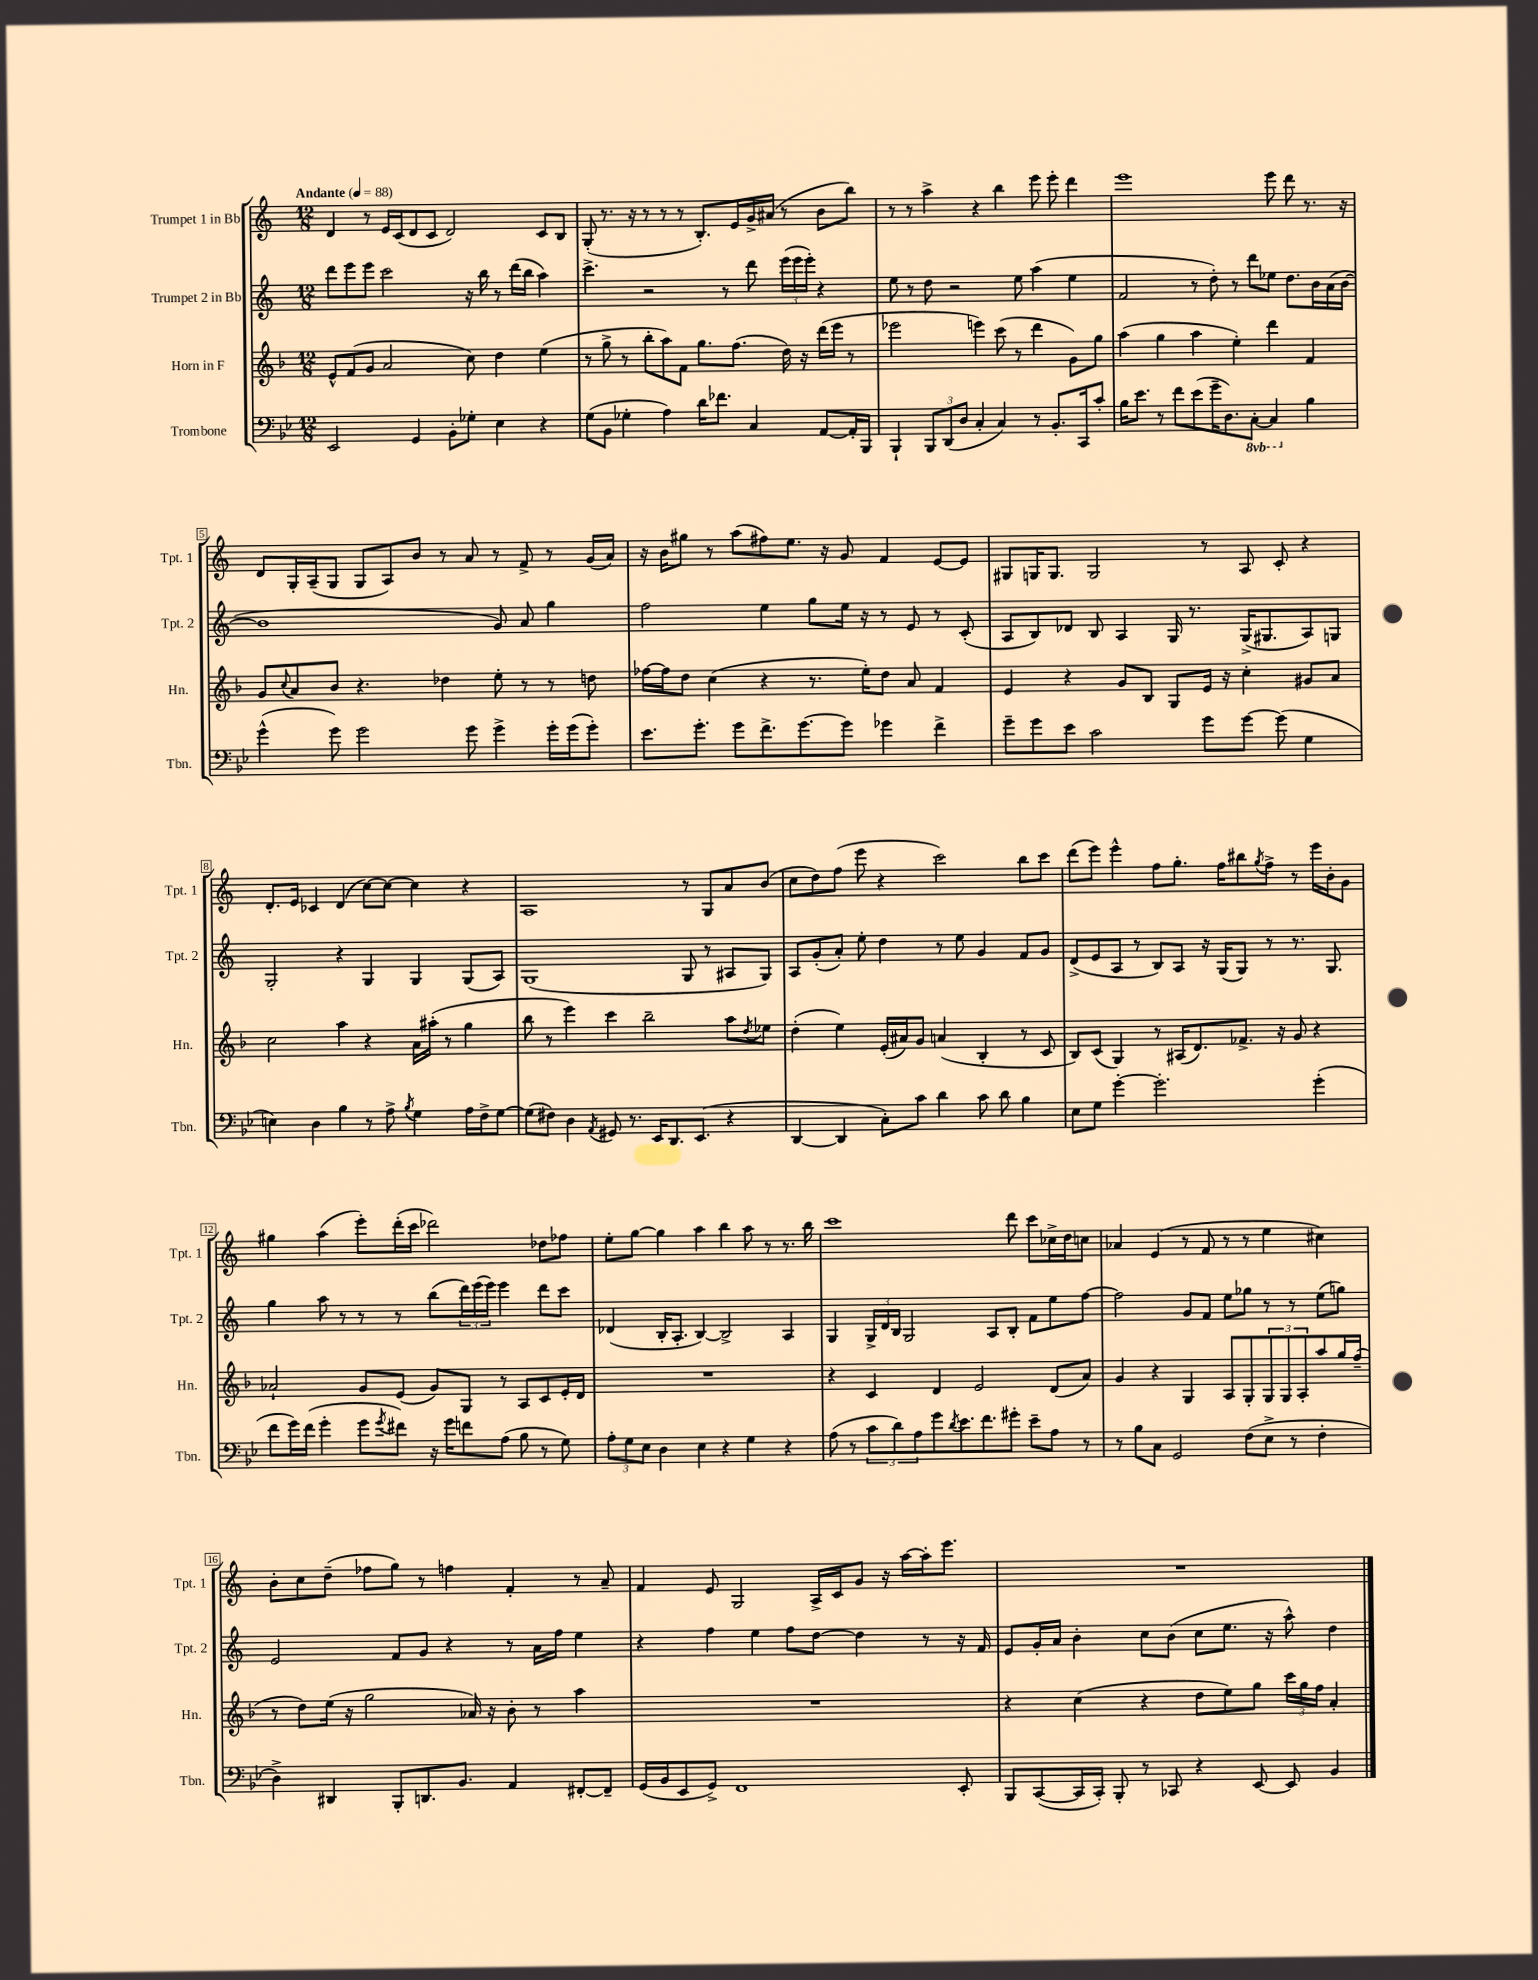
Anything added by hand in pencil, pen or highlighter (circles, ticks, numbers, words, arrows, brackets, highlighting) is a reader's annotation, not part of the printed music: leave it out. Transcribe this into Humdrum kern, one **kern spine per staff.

**kern	**kern	**kern	**kern
*staff4	*staff3	*staff2	*staff1
*clefF4	*clefG2	*clefG2	*clefG2
*k[b-e-]	*k[b-]	*k[]	*k[]
*M12/8	*M12/8	*M12/8	*M12/8
*MM88	*MM88	*MM88	*MM88
2EE-	8e^^	8ddd	4d
.	(8f	8eee	.
.	8g	8eee	8r
.	2a	2ccc	16e
.	.	.	(16c
4GG	.	.	8d
.	.	.	8c
8BB-'	.	.	2d)
8G-'	8cc)	16r	.
.	.	16bb	.
4E-	4dd	8r	.
.	.	(16ddd	.
.	.	16bb	.
4r	(4ee	4aa)	8c
.	.	.	8B
=	=	=	=
(8G	8r	4.ccc^	(8G'
8BB-	8gg^	.	8.r
4G-'	8r	.	.
.	.	.	16r
.	8bb-'	2r	8r
4A)	8aa)	.	8r
.	8f	.	8r
16d	8.gg	.	8.B')
8.f-	.	.	.
.	.	8r	.
.	(8.ff	.	16e
4C	.	8ddd	16g^
.	.	.	(16a#
.	16dd)	(24eee	8r
.	.	24eee	.
.	16r	.	.
.	.	24eee')	.
[8AA	(16ddd	4r	8b
.	16eee	.	.
16AA']	8r	.	8bb)
16BBB-	.	.	.
=	=	=	=
4BBB-`	2eee-	8ee	8r
.	.	8r	8r
12BBB-	.	8dd	4aa^
(12DD	.	.	.
.	.	2r	.
12D	.	.	.
4C'	4eee)	.	4r
4C)	(8ccc	.	4bb
.	8r	8ee	.
8r	4ddd	(4aa	8eee
8.BB-'	.	.	8eee'
.	8g)	4ee	4ddd
16CC	.	.	.
8c'	8gg	.	.
=	=	=	=
16B-	(4aa	2f	1eee
8.e-	.	.	.
8r	4gg	.	.
8f	.	.	.
(8e-	4aa	8r	.
16g~	.	8dd')	.
8.D)	.	.	.
.	4ee')	8r	.
[8CC'	.	8ddd	.
4CC]	4ddd	8ee-	8eee
.	.	8.dd	8ddd
4B-	4f	.	8.r
.	.	16b	.
.	.	(16a	.
.	.	[16b	16r
=	=	=	=
(4g^^	8g	1b]	8d
.	8qqcc	.	.
.	8a	.	16G'
.	.	.	(16A~
8g)	8b-	.	8G
2g	4.r	.	8G
.	.	.	8A)
.	.	.	8b
.	4dd-	.	8r
8g	.	.	8a
4g^	8ee'	8g)	8r
.	8r	8a	8f^
16g'	8r	4gg	8r
(16g	.	.	.
8g')	8dd	.	(16g
.	.	.	16a)
=	=	=	=
8.e-	[16ff-	2ff	16r
.	16ff-]	.	16b
.	8dd	.	8gg#
8.g'	.	.	.
.	(4cc	.	8r
8g	.	.	(8aa
8.f^	4r	4ee	8ff#)
.	.	.	8.ee
[8.g	.	.	.
.	8.r	8gg	.
.	.	.	16r
8g]	.	16ee	8g
.	16ee')	16r	.
4g-	8dd	8r	4f
.	8a	8e	.
4f^	4f	8r	[8e
.	.	(8c'	8e]
=	=	=	=
8g~	4e	8A	8G#
8g	.	8B)	16G
.	.	.	8.G
8e-	4r	8d-	.
2c	.	8B	2G
.	8g	4A	.
.	8B-	.	.
.	8G	16G	.
.	.	8.r	.
8g	16e	.	8r
.	16r	.	.
[8g	4cc'	(16G^	8A
.	.	8.G#	.
(8g]	.	.	8c'
4G	8g#	8A)	4r
.	8a	8G	.
=	=	=	=
4E)	2cc	2G'	8.d'
.	.	.	16e
4D	.	.	4c-
4B-	4aa	4r	(4d
8r	4r	4G	[8cc)
8A^	.	.	8cc_
8qB-	.	.	.
4G	16a	4G	4cc]
.	(16aa#'	.	.
.	8r	.	.
16A	4gg	(8G	4r
16F^	.	.	.
[8G	.	8A)	.
=	=	=	=
(8G]	8bb-	(1G	1A
8F#)	8r	.	.
4D	4eee)	.	.
8qAA	.	.	.
8GG#	4ccc	.	.
8.r	.	.	.
.	2bb-~	.	.
16EE-	.	.	.
8.DD	.	.	.
.	.	8G	8r
(8.EE-	.	.	.
.	.	8r	8G
4r	8aa	8A#	8a
.	8qdd	.	.
.	8ee-	8G)	(8b
=	=	=	=
[4DD	(4dd'	8A	8cc
.	.	(8g'	8dd)
4DD]	4ee)	8a')	(8ff
.	.	8ee'	8eee
8C')	(16e'	4dd	4r
.	16a#)	.	.
8c	8g	.	.
4d	(4a	8r	2ccc)
.	.	8ee	.
8c	4B-'	4g	.
8d	.	.	.
4B-	8r	8f	8bb
.	8c	8g	8ccc
=	=	=	=
8E-	8B-)	(8d^	(8ddd
8G	(8c	8e	8eee)
[4g'	4G)	8A	4eee^^
.	.	8r	.
2.g']	8r	8B)	8ff
.	(16A#	8A	8.gg'
.	8.d)	.	.
.	.	16r	.
.	.	(16G	16ff
.	8.f-^	8G)	8bb#
.	.	.	8qgg
.	.	8r	8ff^
.	16r	.	.
.	8g	8.r	8r
(4g'	4r	.	16eee
.	.	8.G	16b'
.	.	.	8g
=	=	=	=
8f	2a-`	4gg	4gg#
16g)	.	.	.
(16f	.	.	.
4g'	.	8aa	(4aa
.	.	8r	.
8g	8g	8r	8eee')
8qg	.	.	.
8f#)	(8e	8r	(16ddd'
.	.	.	16ccc
16r	8g)	(8bb	2ddd-)
16g	.	.	.
8f	8G	24ddd)	.
.	.	(24eee	.
.	.	24eee)	.
(8A	8r	4eee	.
8B-	8A	.	.
8r	8c	8ddd	8dd-
8G)	16e'	8ccc	8ff-
.	16d	.	.
=	=	=	=
12A'	1.r	(4d-	8ee'
12G	.	.	.
.	.	.	[8gg
12E-	.	.	.
4D	.	16B'	4gg]
.	.	8.A'	.
4E-	.	[4B)	4aa
4r	.	2B^]	4bb
4G	.	.	8aa
.	.	.	8r
4r	.	4A	8.r
.	.	.	16bb
=	=	=	=
(8A	4r	4G	1ccc
8r	.	.	.
12c	4c	24G^	.
.	.	24d	.
12d)	.	24B	.
.	.	2G	.
12A	.	.	.
8g	4d	.	.
8qd	.	.	.
8.e-	.	.	.
.	2e	.	.
8.f	.	.	.
.	.	8A	.
8g#'	.	8B'	8ddd
8e-~	.	8f	8ccc
8A	(8d	8ee	16cc-^
.	.	.	16dd
8r	8a)	[8ff	8cc
=	=	=	=
8r	4g	2ff]	4a-
8B-	.	.	.
8C	4r	.	(4e
2GG	.	.	.
.	4G	8g	8r
.	.	8f	8f
.	8A	8ee	8r
(8F	8G'	8gg-	8r
8E-^	12G	8r	4ee
.	12G	.	.
8r	.	8r	.
.	12A'	.	.
4F'	8aa	(8ee	4cc#)
.	16gg	8gg)	.
.	(16ff~	.	.
=	=	=	=
4D^)	8r	2e	8b'
.	8dd)	.	8cc
4DD#	(16ee	.	(8dd~
.	16r	.	.
.	2gg	.	8ff-
8BBB-'	.	8f	8gg)
8.DD	.	8g	8r
.	.	4r	4ff
8.BB-	.	.	.
.	16a-)	.	.
.	16r	.	.
4AA	8b-'	8r	4f'
.	8r	16a	.
.	.	16ff	.
[8FF#'	4aa	4ee	8r
8FF#~]	.	.	8a~
=	=	=	=
(16GG	1.r	4r	4f
16BB-	.	.	.
8EE-	.	.	.
8GG^)	.	4ff	8e
1FF	.	.	2G
.	.	4ee	.
.	.	8ff	.
.	.	[8dd	16A^
.	.	.	16c
.	.	4dd]	8g
.	.	.	16r
.	.	.	[16aa
.	.	8r	16aa']
.	.	.	8.eee
8EE-'	.	16r	.
.	.	16f	.
=	=	=	=
8BBB-	4r	8e	1.r
([8CC	.	16g'	.
.	.	16a	.
16CC]	(4cc	4b'	.
16CC')	.	.	.
8BBB-'	.	.	.
8r	4r	8cc	.
8CC-	.	(8b	.
4r	8dd	8cc	.
.	8ee)	8.ee	.
[8EE-	8gg	.	.
.	.	16r	.
8EE-]	24ccc	8aa^^)	.
.	24gg	.	.
.	24ff	.	.
4BB-	4a'	4dd	.
==	==	==	==
*-	*-	*-	*-
